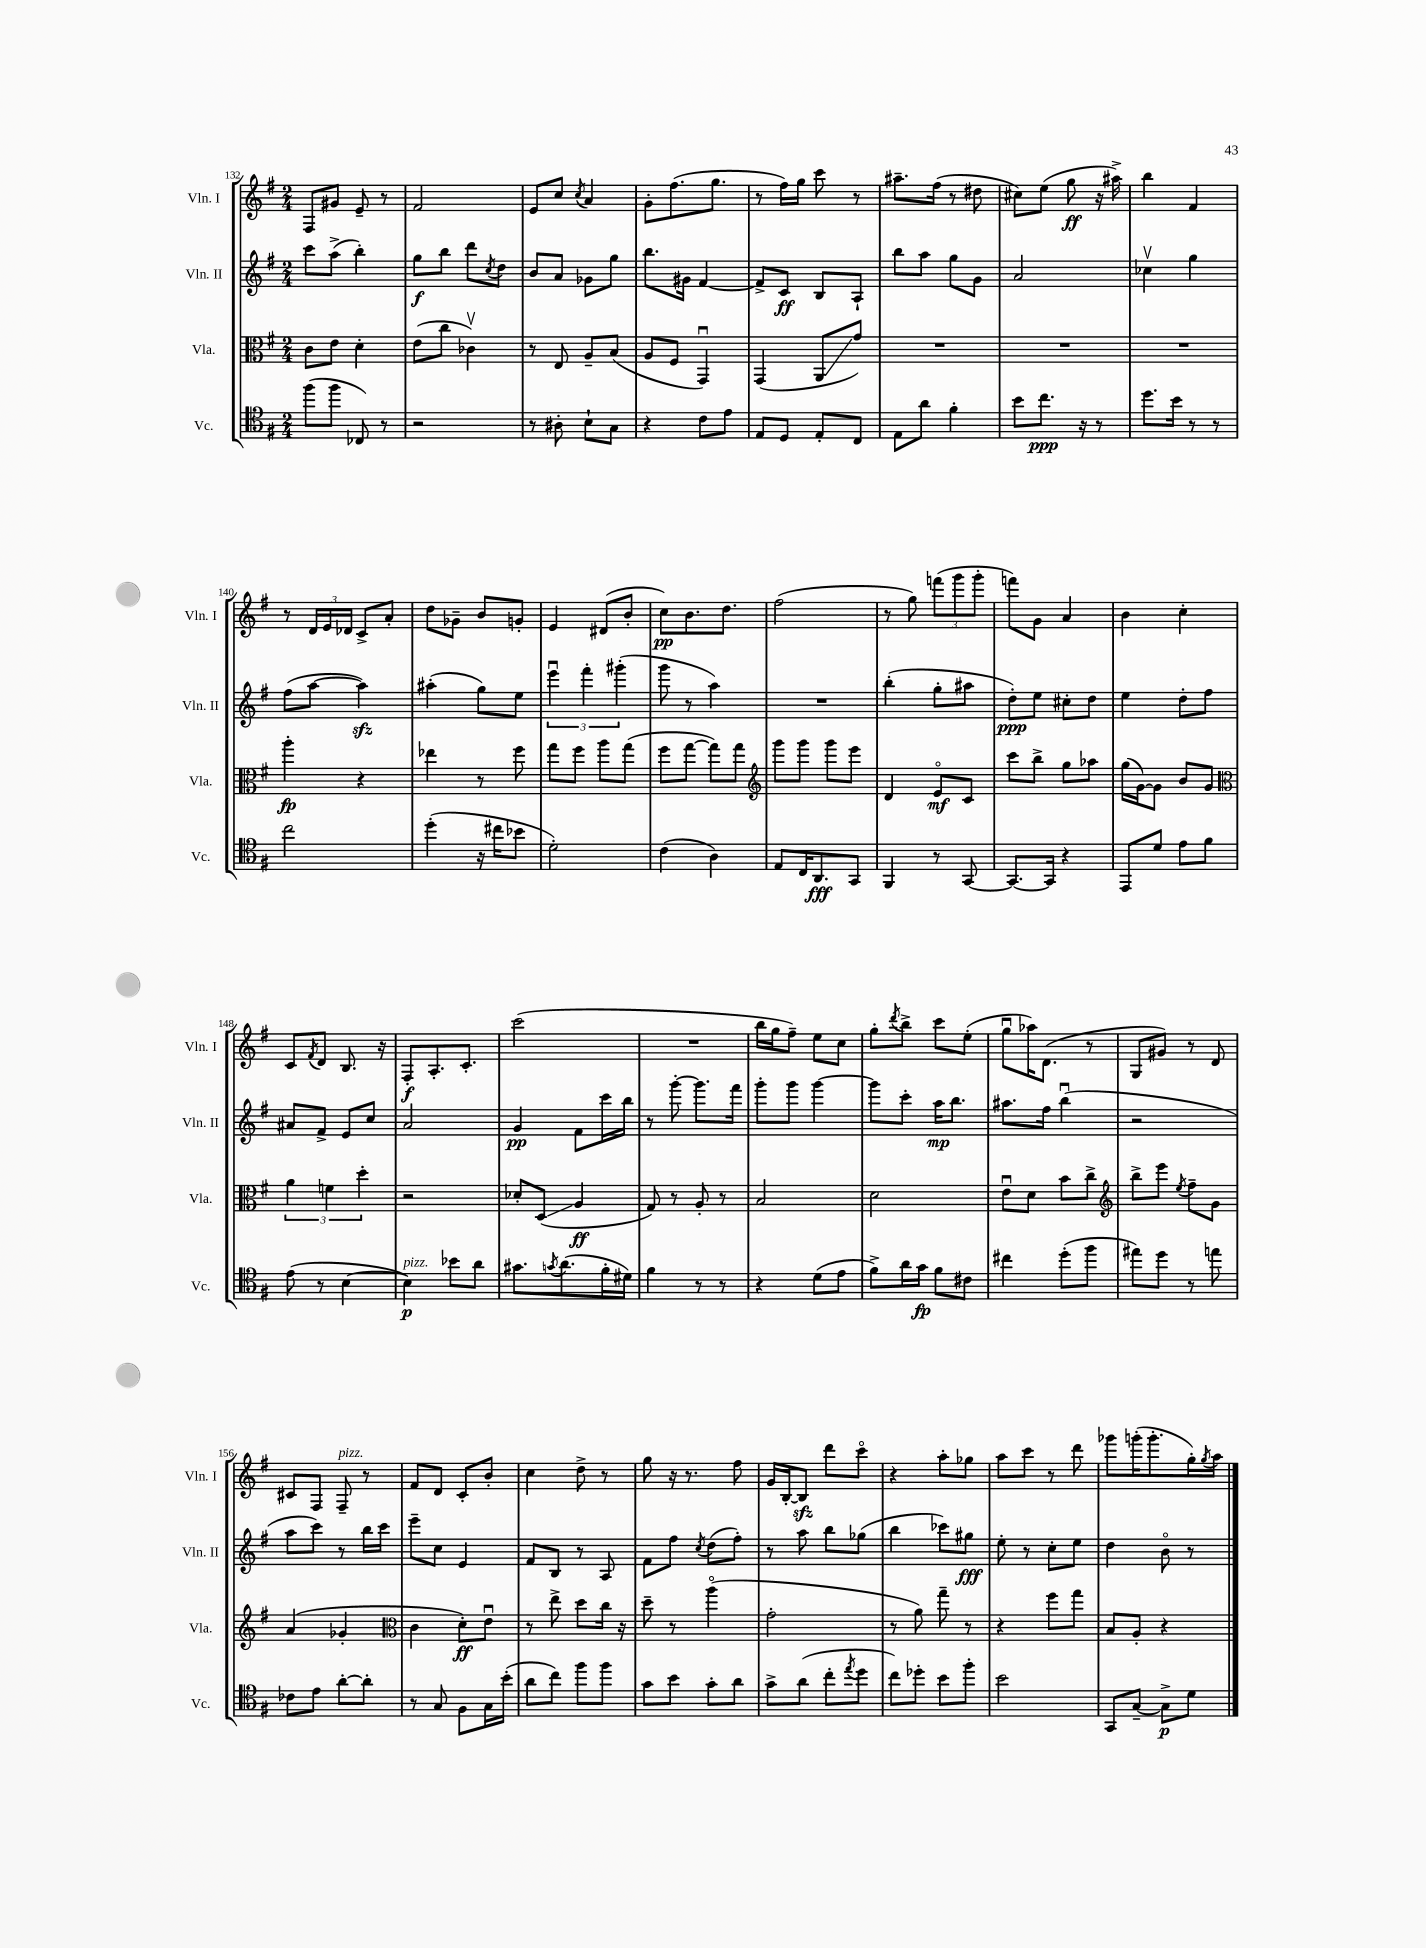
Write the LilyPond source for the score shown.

<<
\new StaffGroup <<
\new Staff = "s0" \with { instrumentName = "Vln. I" shortInstrumentName = "Vln. I" } {
    \clef treble \key g \major \numericTimeSignature \time 2/4
    fis8 gis'8 e'8-- r8 |
    fis'2 |
    e'8 c''8 \acciaccatura { c''8 } a'4 |
    g'8-. fis''8.( g''8. |
    r8 fis''16) g''16 c'''8 r8 |
    ais''8.-- fis''16( r8 dis''8 |
    cis''8) e''8( g''8\ff r16 ais''16->) |
    b''4 fis'4 |
    r8 \tuplet 3/2 { d'16 e'16 des'16 } c'8-> a'8-. |
    d''8 ges'8-- b'8 g'8-. |
    e'4 dis'8( b'8-. |
    c''8\pp) b'8. d''8. |
    fis''2( |
    r8 g''8) \tuplet 3/2 { f'''8( g'''8 g'''8-. } |
    f'''8) g'8 a'4 |
    b'4 c''4-. |
    c'8 \acciaccatura { fis'8 } d'8 b8. r16 |
    fis8-.\f a8.-. c'8.-. |
    c'''2( |
    R2 |
    b''16 g''16 fis''8--) e''8 c''8 |
    g''8-. \acciaccatura { d'''8 } b''8-> c'''8 e''8-.( |
    g''8\downbow aes''16) d'8.( r8 |
    g8 gis'8) r8 d'8 |
    cis'8 fis8 fis8--^\markup { \italic "pizz." } r8 |
    fis'8 d'8 c'8-. b'8-. |
    c''4 d''8-> r8 |
    g''8 r16 r8. fis''8 |
    g'16 b16~-. b8\sfz d'''8 c'''8\flageolet |
    r4 a''8-. ges''8 |
    a''8 c'''8 r8 d'''8 |
    ges'''8 g'''16-.( g'''8.-. g''16-.) \acciaccatura { g''8 } a''16 \bar "|." |
}
\new Staff = "s1" \with { instrumentName = "Vln. II" shortInstrumentName = "Vln. II" } {
    \clef treble \key g \major \numericTimeSignature \time 2/4
    c'''8 a''8->( b''4-.) |
    g''8\f b''8 d'''8 \acciaccatura { c''8 } d''8 |
    b'8 a'8 ges'8 g''8 |
    b''8. gis'16 fis'4~ |
    fis'8-> c'8\ff b8 a8-! |
    b''8 a''8 g''8 g'8 |
    a'2 |
    ces''4\upbow g''4 |
    fis''8( a''8~ a''4\sfz) |
    ais''4-.( g''8) e''8 |
    \tuplet 3/2 { e'''4\downbow fis'''4-. gis'''4-.( } |
    g'''8 r8 a''4) |
    R2 |
    b''4-.( g''8-. ais''8 |
    d''8-.\ppp) e''8 cis''8-. d''8 |
    e''4 d''8-. fis''8 |
    ais'8 fis'8-> e'8 c''8 |
    a'2 |
    g'4\pp fis'8 c'''16 b''16 |
    r8 g'''8~-. g'''8. fis'''16 |
    g'''8-. g'''8 g'''4~ |
    g'''8 c'''8-. a''16\mp b''8. |
    ais''8. fis''16 b''4\downbow( |
    r2 |
    a''8 c'''8) r8 b''16 c'''16 |
    e'''8-- c''8 e'4 |
    fis'8 b8 r8 a8 |
    fis'8 fis''8 \acciaccatura { c''8 } d''8( fis''8-.) |
    r8 a''8 b''8 ges''8( |
    b''4 ces'''8) gis''8\fff |
    e''8-. r8 c''8-. e''8 |
    d''4 b'8\flageolet r8 \bar "|." |
}
\new Staff = "s2" \with { instrumentName = "Vla." shortInstrumentName = "Vla." } {
    \clef alto \key g \major \numericTimeSignature \time 2/4
    c'8 e'8 d'4-. |
    e'8( c''8 ces'4\upbow) |
    r8 e8 a8-- b8( |
    a8 fis8 g,4\downbow) |
    g,4( a,8\glissando g'8) |
    R2 |
    R2 |
    R2 |
    a''4-.\fp r4 |
    ees''4 r8 fis''8 |
    g''8 fis''8 a''8 g''8( |
    fis''8 g''8~ g''8) g''8 |
    \clef treble g'''8 g'''8 g'''8 e'''8 |
    d'4 e'8\flageolet\mf c'8 |
    c'''8 b''8-> g''8 aes''8 |
    g''16( g'16~) g'8 b'8 g'8 |
    \clef alto \tuplet 3/2 { a'4 f'4 d''4-. } |
    r2 |
    des'8-. d8\glissando( a4\ff |
    g8) r8 a8-. r8 |
    b2 |
    d'2 |
    e'8\downbow d'8 b'8 c''8-> |
    \clef treble b''8-> e'''8 \acciaccatura { e''8 } fis''8-- g'8 |
    a'4( ges'4-. |
    \clef alto c'4 d'8-.\ff) e'8\downbow |
    r8 e''8-> d''8 c''16 r16 |
    d''8-- r8 a''4\flageolet( |
    g'2-. |
    r8 a'8) g''8-- r8 |
    r4 fis''8 g''8 |
    b8 a8-. r4 \bar "|." |
}
\new Staff = "s3" \with { instrumentName = "Vc." shortInstrumentName = "Vc." } {
    \clef tenor \key g \major \numericTimeSignature \time 2/4
    fis''8( fis''8 ces8) r8 |
    r2 |
    r8 ais8-. b8-! g8 |
    r4 c'8 e'8 |
    e8 d8 e8-. c8 |
    e8 a'8 fis'4-. |
    b'8 c''8.\ppp r16 r8 |
    d''8. b'16 r8 r8 |
    c''2 |
    d''4-.( r16 cis''16 bes'8 |
    d'2-.) |
    c'4( a4) |
    e8 c16 a,8.\fff g,8 |
    fis,4 r8 g,8~ |
    g,8.~ g,16 r4 |
    e,8 d'8 e'8 fis'8 |
    e'8( r8 b4~ |
    b4\p^\markup { \italic "pizz." }) bes'8 a'8 |
    gis'8. \acciaccatura { g'8 } a'8.( fis'16-. dis'16) |
    fis'4 r8 r8 |
    r4 d'8( e'8 |
    fis'8->) a'16 g'16\fp fis'8 cis'8 |
    cis''4 d''8-.( fis''8 |
    eis''8) d''8 r8 e''8 |
    ces'8 e'8 a'8~-. a'8-. |
    r8 g8 fis8 g16 b'16-.( |
    a'8 c''8) fis''8 fis''8 |
    g'8 b'8 g'8-. a'8 |
    g'8-> a'8( c''8-. \acciaccatura { e''8 } d''8 |
    c''8) des''8-. b'8 fis''8-. |
    b'2 |
    g,8 g8~-- g8->\p d'8 \bar "|." |
}
>>
>>
\layout { \context { \Score currentBarNumber = #132 } }
